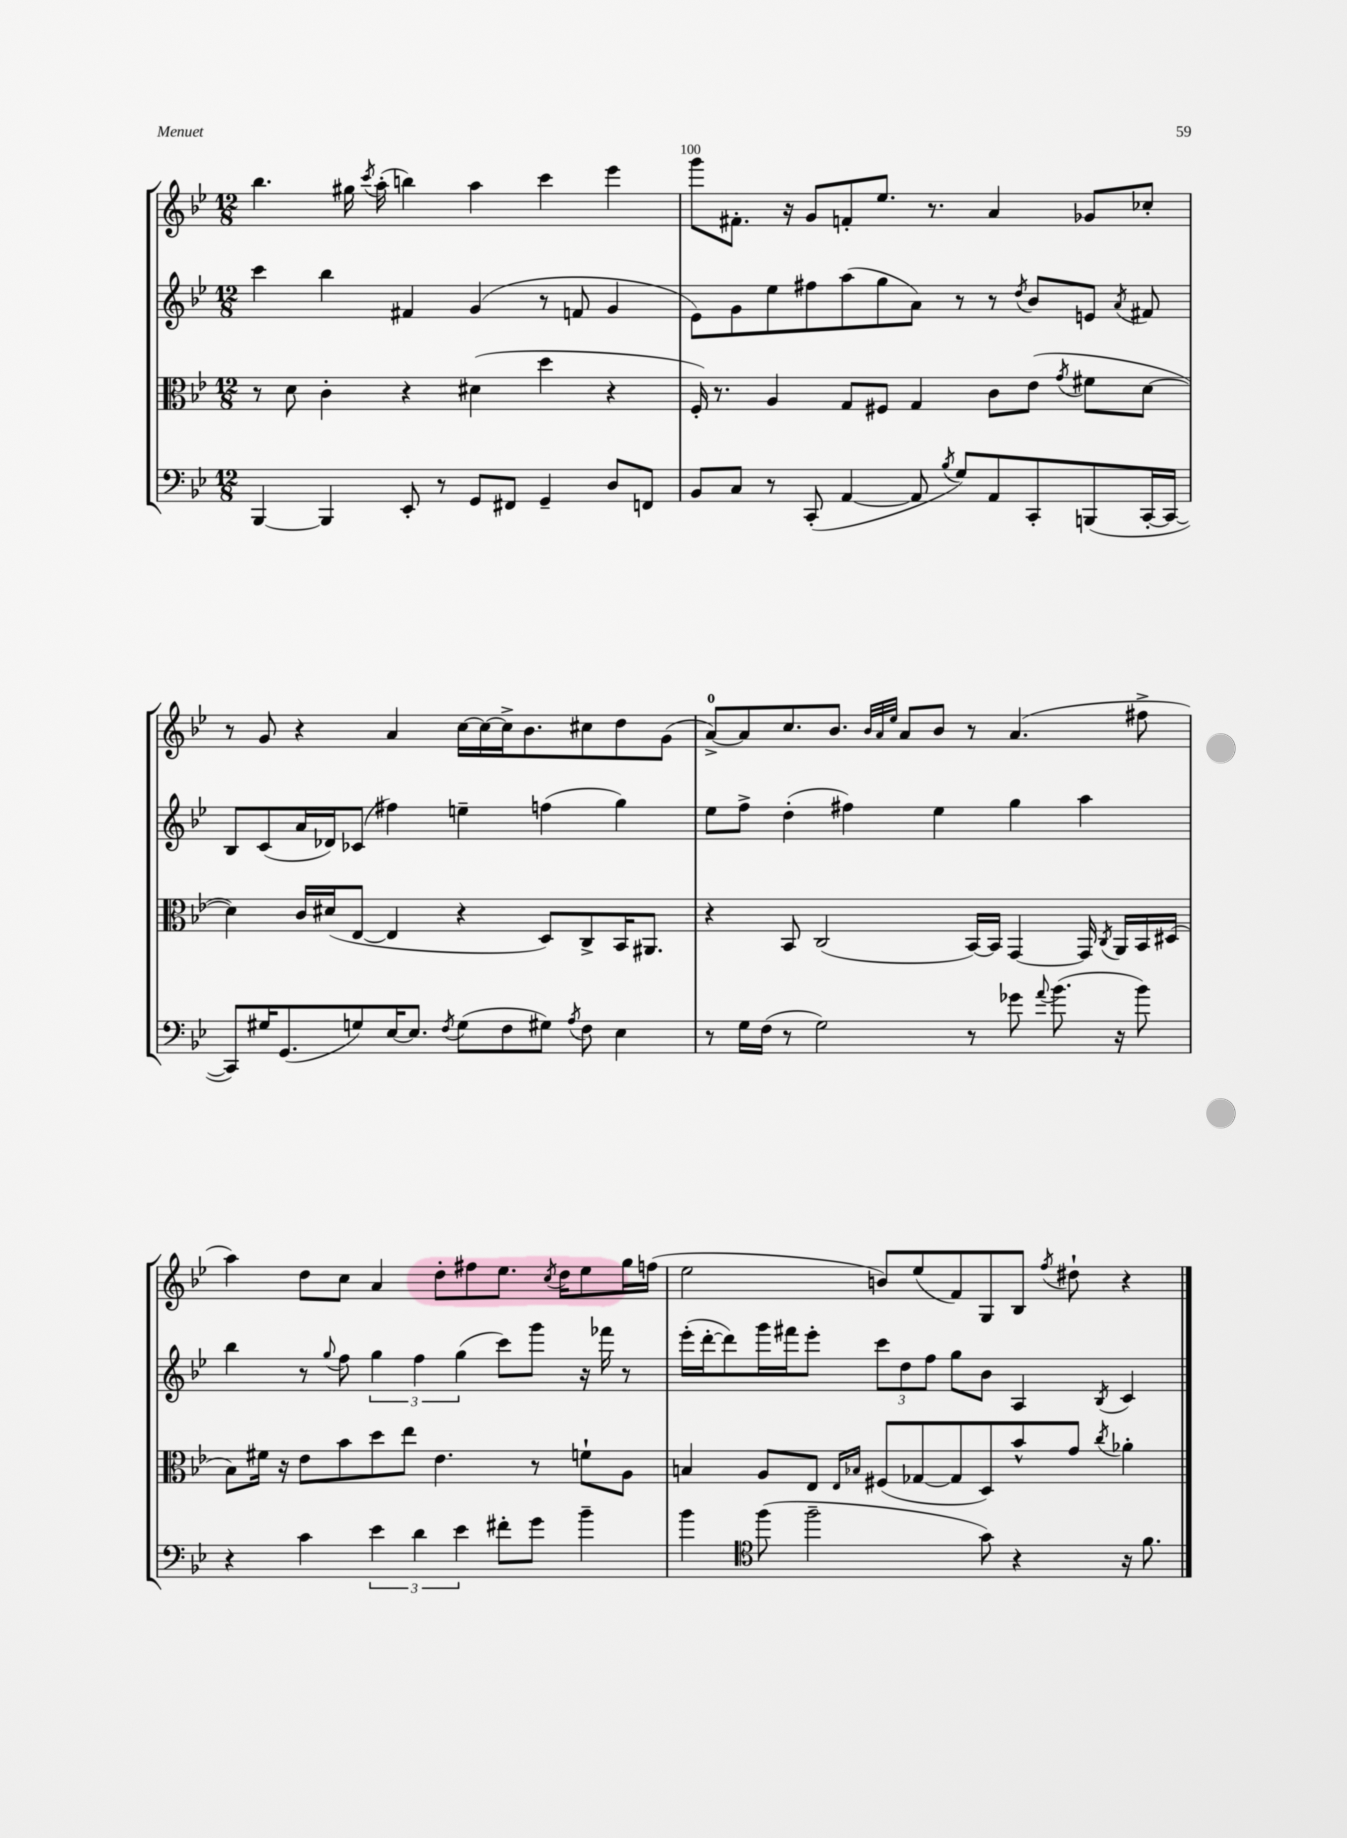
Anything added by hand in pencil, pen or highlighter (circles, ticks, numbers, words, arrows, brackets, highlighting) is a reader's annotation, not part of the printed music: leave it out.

**kern	**kern	**kern	**kern
*part4	*part3	*part2	*part1
*staff4	*staff3	*staff2	*staff1
*clefF4	*clefC3	*clefG2	*clefG2
*k[b-e-]	*k[b-e-]	*k[b-e-]	*k[b-e-]
*M12/8	*M12/8	*M12/8	*M12/8
=99	=99	=99	=99
[4BBB-/	8r	4ccc\	4.bb-\
.	8d\	.	.
4BBB-/]	4c'\	4bb-\	.
.	.	.	16gg#X\
.	.	.	8qccc/
.	.	.	(16aa'\
8EE-'/	4r	4f#X/	4bbn\)
8r	.	.	.
8GG/L	(4d#X\	(4g/	4aa\
8FF#X/J	.	.	.
4GG~/	4dd\	8r	4ccc\
.	.	8fn/	.
8D/L	4r	4g/	4eee-\
8FFn/J	.	.	.
=100	=100	=100	=100
8BB-/L	16F'/)	8e-\L)	8ggg\L
.	8.r	.	.
8C/J	.	8g\	8.f#X'\J
8r	4A/	8ee-\	.
.	.	.	16r
(8CC'/	.	8ff#X\	8g/L
[4AA/	8G/L	(8aa\	8fn'/
.	8F#X/J	8gg\	8.ee-/J
8AA/]	4G/	8a\J)	.
.	.	.	8.r
8qB-/	.	.	.
8G/L)	.	8r	.
8AA/	8c\L	8r	4a/
.	.	8qdd/	.
8CC'/	(8e-\J	8b-/L	.
.	8qg/	.	.
(8BBBn/	8f#X\L	8en/J	8g-X/L
.	.	8qa/	.
[16CC'/L	[8d\J	8f#X/	8cc-X'/J
16CC/JJ_	.	.	.
!!LO:LB:g=z
=101	=101	=101	=101
8CC/L])	4d\])	8B-/L	8r
16G#X/K	.	(8c/	8g/
(8.GG/	.	.	.
.	16c/LL	16a/L	4r
.	(16d#X/J	16d-X/J)	.
8Gn/)	[8E-/J	(8c-X/J	.
[16E-/K	4E-/]	4ff#X\)	4a/
8.E-/J]	.	.	.
8qF/	.	.	.
(8G\L	4r	4een~\	[16cc\LL
.	.	.	16cc\_
8F\	.	.	16cc^\J]
.	.	.	8.b-\
8G#X\J)	8D/L)	(4ffn\	.
8qA/	.	.	.
8F\	8C^/	.	8cc#X\
4E-\	16BB-/K	4gg\)	8dd\
.	8.AA#X/J	.	.
.	.	.	(8g\J
=102	=102	=102	=102
8r	4r	8ee-\L	[8a^/L)
16G\LL	.	8ff^\J	8a/]
(16F\JJ	.	.	.
8r	8BB-/	(4dd'\	8.cc/
2G\)	(2C/	.	.
.	.	.	8.b-/J
.	.	4ff#X\)	.
.	.	.	32qqb-/LLL
.	.	.	32qqa/
.	.	.	32qqee-/JJJ
.	.	.	8a/L
.	.	4ee-\	8b-/J
8r	[16BB-/LL)	.	8r
.	16BB-/JJ]	.	.
8g-X\	[4GG/	4gg\	(4.a/
8qqa/	.	.	.
(8.b-\	.	.	.
.	16GG/]	4aa\	.
.	8qC/	.	.
16r	16AA/LL	.	.
8b-\)	16BB-/	.	8ff#X^\
.	(16D#X/JJ	.	.
!!LO:LB:g=z
=103	=103	=103	=103
4r	8B-\L)	4bb-\	4aa\)
.	16f#X\Jk	.	.
.	16r	.	.
4c\	8e-\L	8r	8dd\L
.	.	8qqgg/	.
.	8b-\	8ff\	8cc\J
6e-\	8dd\	6gg\	4a/
.	8ee-\J	.	.
6d\	.	6ff\	.
.	4.e-\	.	8dd'\L
6e-\	.	(6gg\	.
.	.	.	8ff#X\
8f#X'\L	.	8ccc\L)	8.ee-\J
8g\J	8r	8ggg\J	.
.	.	.	8qcc/
.	.	.	16dd\KL
4b-~\	8fn`\L	16r	8ee-\
.	.	16fff-X\	.
.	8A\J	8r	16gg\L
.	.	.	(16ffn\JJ
=104	=104	=104	=104
4b-\	4Bn/	(16eee-'\LL	2ee-\
.	.	[16ddd'\J	.
.	.	8ddd\])	.
*clefC4	*	*	*
(8ff\	8A/L	16ggg\L	.
.	.	16fff#X\J	.
2ff~\	8E-/J	8eee-'\J	.
.	16qqE-/LL	.	.
.	16qqB-X/JJ	.	.
.	(8F#X/L	12ccc\L	8bn/L)
.	.	12dd\	.
.	[8G-X/	.	(8ee-/
.	.	12ff\J	.
.	8G-/]	8gg\L	8f/)
8g\)	8D/)	8b-\J	8G/
4r	8b-^^/	4A/	8B-/J
.	.	.	8qff/
.	8g/J	.	8dd#X`\
.	8qcc/	8qB-/	.
16r	4a-X'\	4c/	4r
8.f\	.	.	.
==	==	==	==
*-	*-	*-	*-
